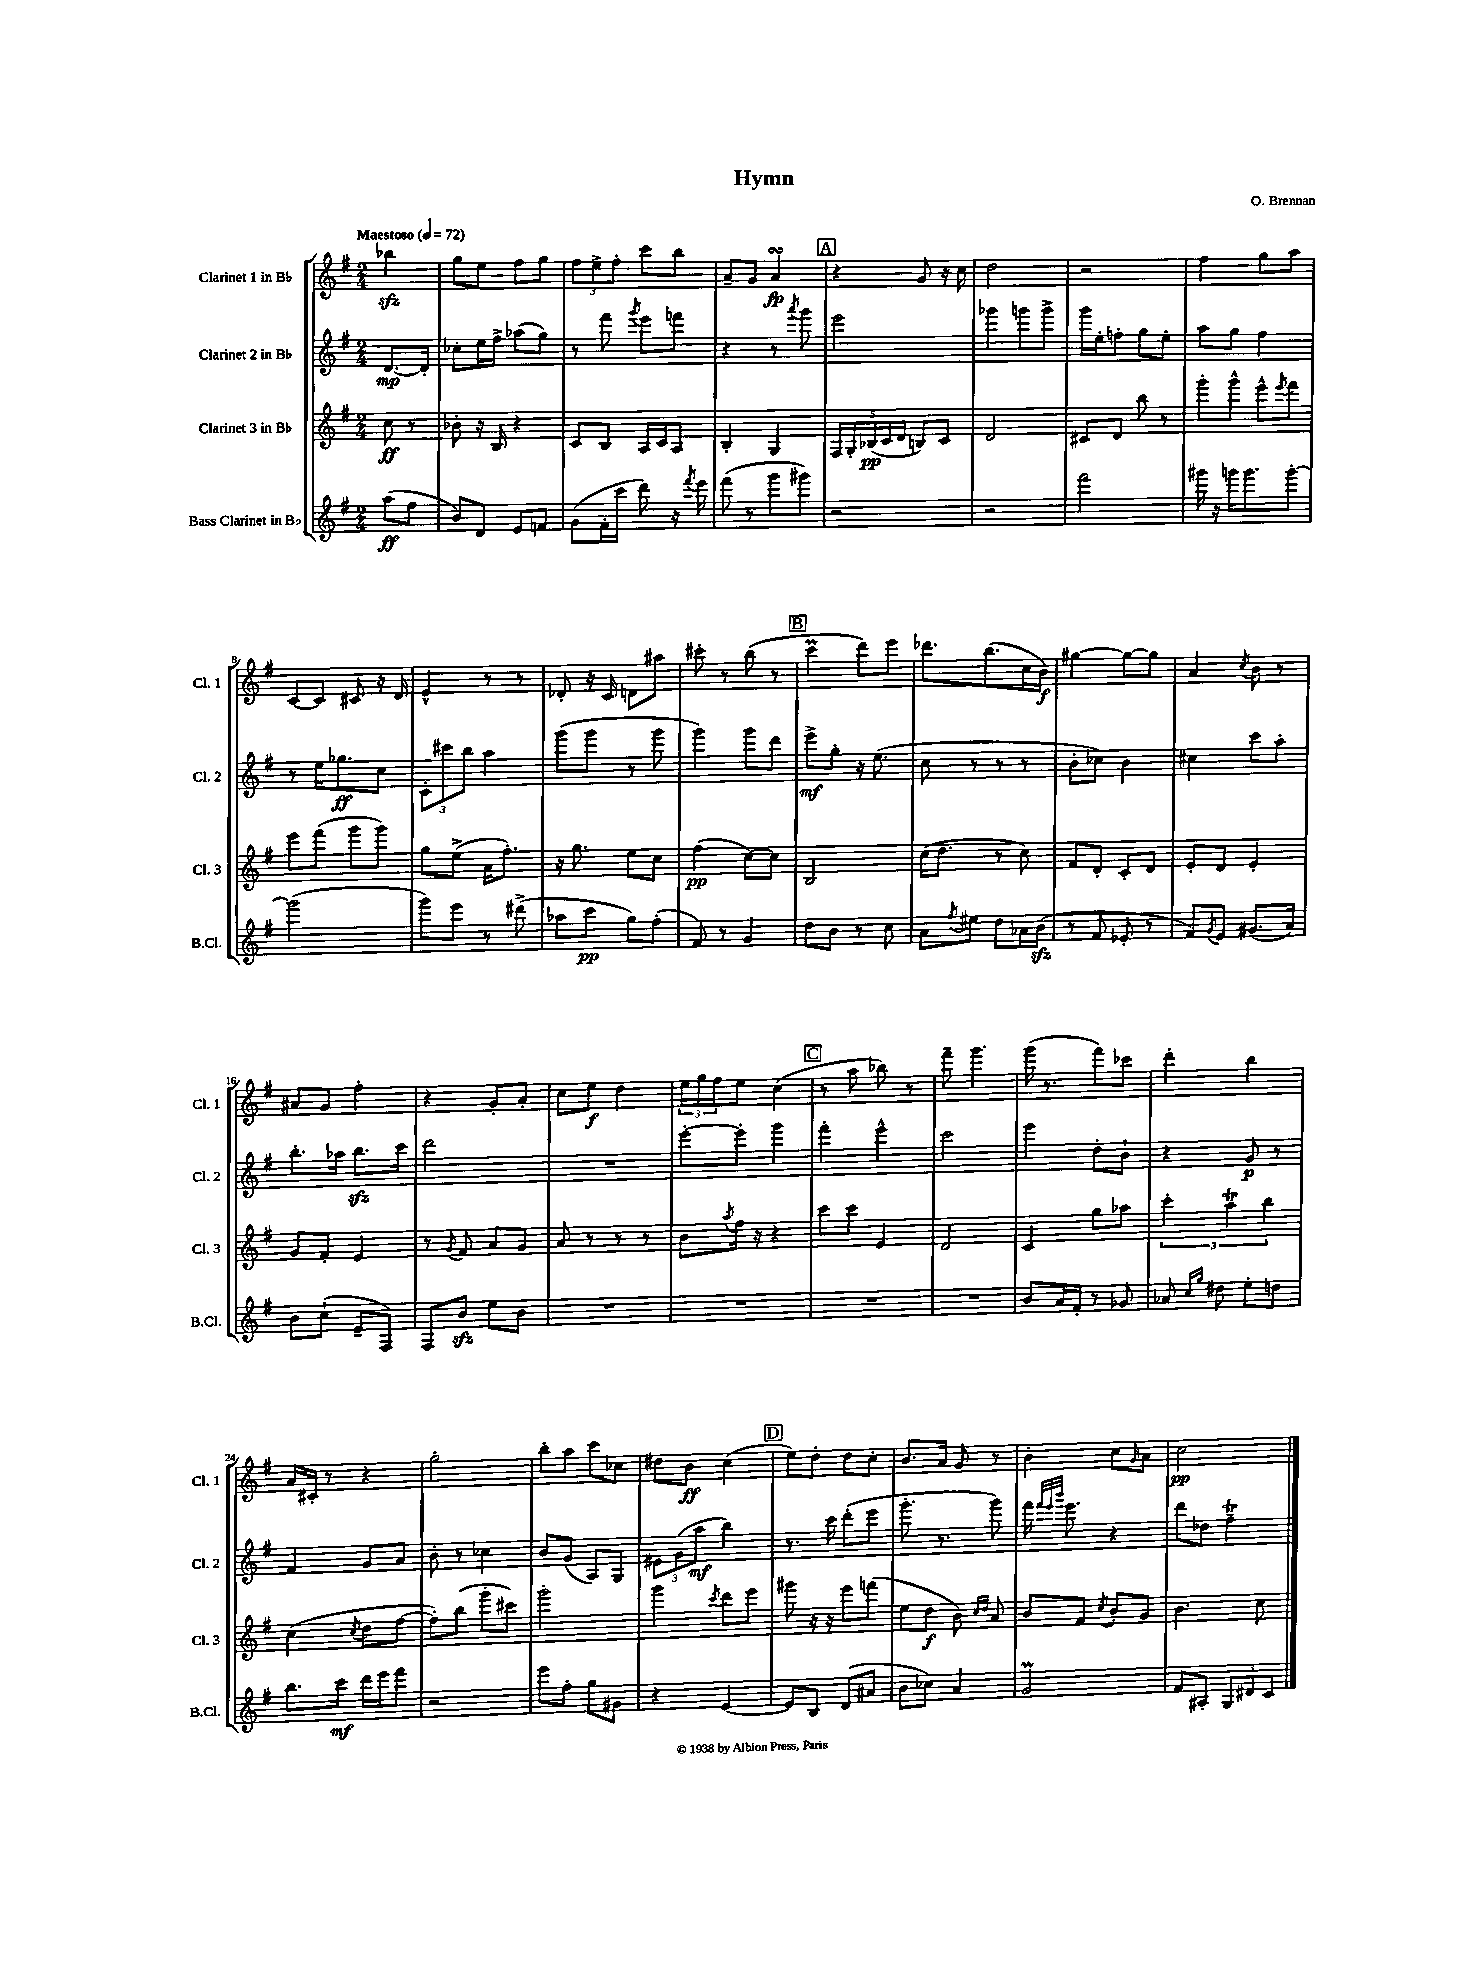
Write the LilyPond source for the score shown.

\header { title = "Hymn" composer = "O. Brennan" }
<<
\new StaffGroup <<
\new Staff = "s0" \with { instrumentName = "Clarinet 1 in Bb" shortInstrumentName = "Cl. 1" } {
    \clef treble \key g \major \numericTimeSignature \time 2/4 \partial 4 \tempo "Maestoso" 4 = 72
    bes''4\sfz |
    g''8 e''8 fis''8 g''8 |
    \tuplet 3/2 { fis''8 e''8-> fis''8-. } c'''8 b''8 |
    a'8-- g'8 a'4\turn\fp |
    \mark \markup { \box "A" } r4 g'8 r16 c''16 |
    d''2 |
    r2 |
    fis''4 g''8 a''8 |
    c'8~ c'8 cis'8 r16 d'16 |
    e'4-^ r8 r8 |
    des'8-. r16 c'16 d'8 ais''8 |
    cis'''8-. r8 b''8( r8 |
    \mark \markup { \box "B" } c'''4\prall d'''8) e'''8 |
    des'''8. b''8.( c''16 b'16\f) |
    gis''4~ gis''8~ gis''8 |
    a'4 \acciaccatura { c''8 } b'8 r8 |
    ais'8 g'8 fis''4-. |
    r4 g'8-. a'8-. |
    c''8 e''8\f d''4 |
    \tuplet 3/2 { e''16 g''16 fis''16 } e''8 c''4( |
    \mark \markup { \box "C" } r8 a''8 bes''8) r8 |
    fis'''8-- g'''4. |
    g'''16( r8. fis'''8) ces'''8 |
    d'''4-. b''4 |
    a'16 cis'16-. r8 r4 |
    g''2-. |
    b''8-. a''8 c'''8 ces''8 |
    dis''8 b'8\ff c''4( |
    \mark \markup { \box "D" } e''8) d''8-. d''8 c''8-. |
    b'8. a'16 g'8 r8 |
    b'4-. c''8 \grace { g'16 } a'8 |
    c''2\pp \bar "|." |
}
\new Staff = "s1" \with { instrumentName = "Clarinet 2 in Bb" shortInstrumentName = "Cl. 2" } {
    \clef treble \key g \major \numericTimeSignature \time 2/4 \partial 4
    d'8.~\mp d'16-. |
    ces''8-. e''16 fis''16-> aes''8( g''8) |
    r8 fis'''8 \acciaccatura { g'''8 } e'''8 f'''8 |
    r4 r8 \acciaccatura { a'''8 } g'''8 |
    \mark \markup { \box "A" } e'''2 |
    ges'''4 g'''8 g'''8-> |
    g'''16 e''16-. f''8-. g''8 e''8-. |
    a''8 g''8 fis''4 |
    r8 e''16 ges''8.\ff c''8 |
    \tuplet 3/2 { c'8-. cis'''8 b''8 } a''4 |
    g'''8( g'''8 r8 g'''8 |
    g'''4) g'''8 d'''8 |
    \mark \markup { \box "B" } e'''8->\mf g''8-. r16 e''8.( |
    c''8 r8 r8 r8 |
    b'8-. ces''8) b'4 |
    cis''4 c'''8 a''8-. |
    b''8.-. aes''16 b''8.\sfz c'''16 |
    d'''2 |
    R2 |
    e'''8~-. e'''8-. g'''4 |
    \mark \markup { \box "C" } fis'''4-. e'''4-^ |
    c'''2 |
    e'''4 d''8-. b'8-! |
    r4 g'8\p r8 |
    fis'4 g'8 a'8 |
    b'8-. r8 ces''4 |
    b'8 g'8( a8) g8 |
    \tuplet 3/2 { eis'8 g'8( a''8\mf } b''4) |
    \mark \markup { \box "D" } r8. c'''16 d'''8-.( e'''8 |
    g'''8.-. r8. g'''8) |
    fis'''16 \grace { fis'''32 e'''32 b'''32 } e'''8. r4 |
    d'''8 des''8 fis''4--\trill \bar "|." |
}
\new Staff = "s2" \with { instrumentName = "Clarinet 3 in Bb" shortInstrumentName = "Cl. 3" } {
    \clef treble \key g \major \numericTimeSignature \time 2/4 \partial 4
    c''8\ff r8 |
    bes'8-. r16 b16 r4 |
    c'8 b8 a16 c'16 a8 |
    b4-. g4 |
    \mark \markup { \box "A" } \tuplet 5/4 { fis16 g16-. bes16\pp( c'16 d'16 } b8) c'8 |
    d'2 |
    cis'8 d'8 b''8 r8 |
    g'''8-. g'''8-^ e'''8-^ \acciaccatura { e'''8 } fis'''8 |
    e'''8 fis'''8( g'''8 g'''8) |
    g''8 e''8->( a'16 fis''8.-.) |
    r16 g''8. e''8 c''8 |
    fis''4\pp( c''8~) c''8 |
    \mark \markup { \box "B" } b2 |
    c''16( d''8. r8 c''8) |
    fis'8 d'8-. c'8-. d'8 |
    e'8-. d'8 e'4-. |
    g'8 fis'8-. e'4 |
    r8 \acciaccatura { g'8 } fis'8 a'8 g'8 |
    a'8 r8 r8 r8 |
    b'8 \acciaccatura { a''8 } fis''16 r16 r4 |
    \mark \markup { \box "C" } c'''8 c'''8 e'4 |
    d'2 |
    c'4 g''8 aes''8 |
    \tuplet 3/2 { c'''4-. a''4\trill b''4 } |
    c''4( \acciaccatura { c''8 } d''8 fis''8~ |
    fis''8-.) b''8( g'''8-. cis'''8) |
    g'''2-. |
    g'''4 \acciaccatura { c'''8 } d'''8 e'''8 |
    \mark \markup { \box "D" } gis'''8 r16 r16 e'''8 f'''8( |
    e''8 d''8\f b'8) \grace { c''16 d''16 } a'8 |
    b'8 fis'8 \acciaccatura { c''8 } b'8-. g'8 |
    b'4. c''8 \bar "|." |
}
\new Staff = "s3" \with { instrumentName = "Bass Clarinet in Bb" shortInstrumentName = "B.Cl." } {
    \clef treble \key g \major \numericTimeSignature \time 2/4 \partial 4
    a''8\ff( fis''8 |
    b'8) d'8 e'8 f'8 |
    g'8( fis'16-. c'''16 d'''8) r16 \acciaccatura { fis'''8 } e'''16 |
    fis'''8( r8 g'''8 gis'''8) |
    \mark \markup { \box "A" } r2 |
    r2 |
    fis'''2 |
    gis'''16 r16 g'''16 g'''8. g'''8~-. |
    g'''2( |
    g'''8) e'''8 r8 dis'''8->( |
    aes''8 c'''8\pp g''8) fis''8-.( |
    fis'8) r8 g'4 |
    \mark \markup { \box "B" } d''8 b'8 r8 c''8 |
    a'8 \acciaccatura { fis''8 } eis''8 d''8 aes'16 b'16\sfz( |
    r8 fis'8 ees'8-. r8 |
    fis'8) \acciaccatura { g'8 } e'8 gis'8.( a'16) |
    b'8 c''8-!( e'8-- fis8) |
    fis8 b'8\sfz e''8 b'8 |
    R2 |
    R2 |
    \mark \markup { \box "C" } R2 |
    R2 |
    b'8 a'16 fis'16-. r8 ges'8 |
    aes'8 \grace { c''16 g''16 } dis''8 e''8-. d''8 |
    b''8. c'''16\mf d'''16 e'''16 fis'''8 |
    r2 |
    e'''8 fis''8-. g''8 gis'8 |
    r4 e'4~ |
    \mark \markup { \box "D" } e'8 b8 d'8( ais'8 |
    b'8 ces''8) a'4 |
    g'2\prall |
    fis'8 ais8-. \tuplet 3/2 { g8 dis'8 c'8 } \bar "|." |
}
>>
>>
